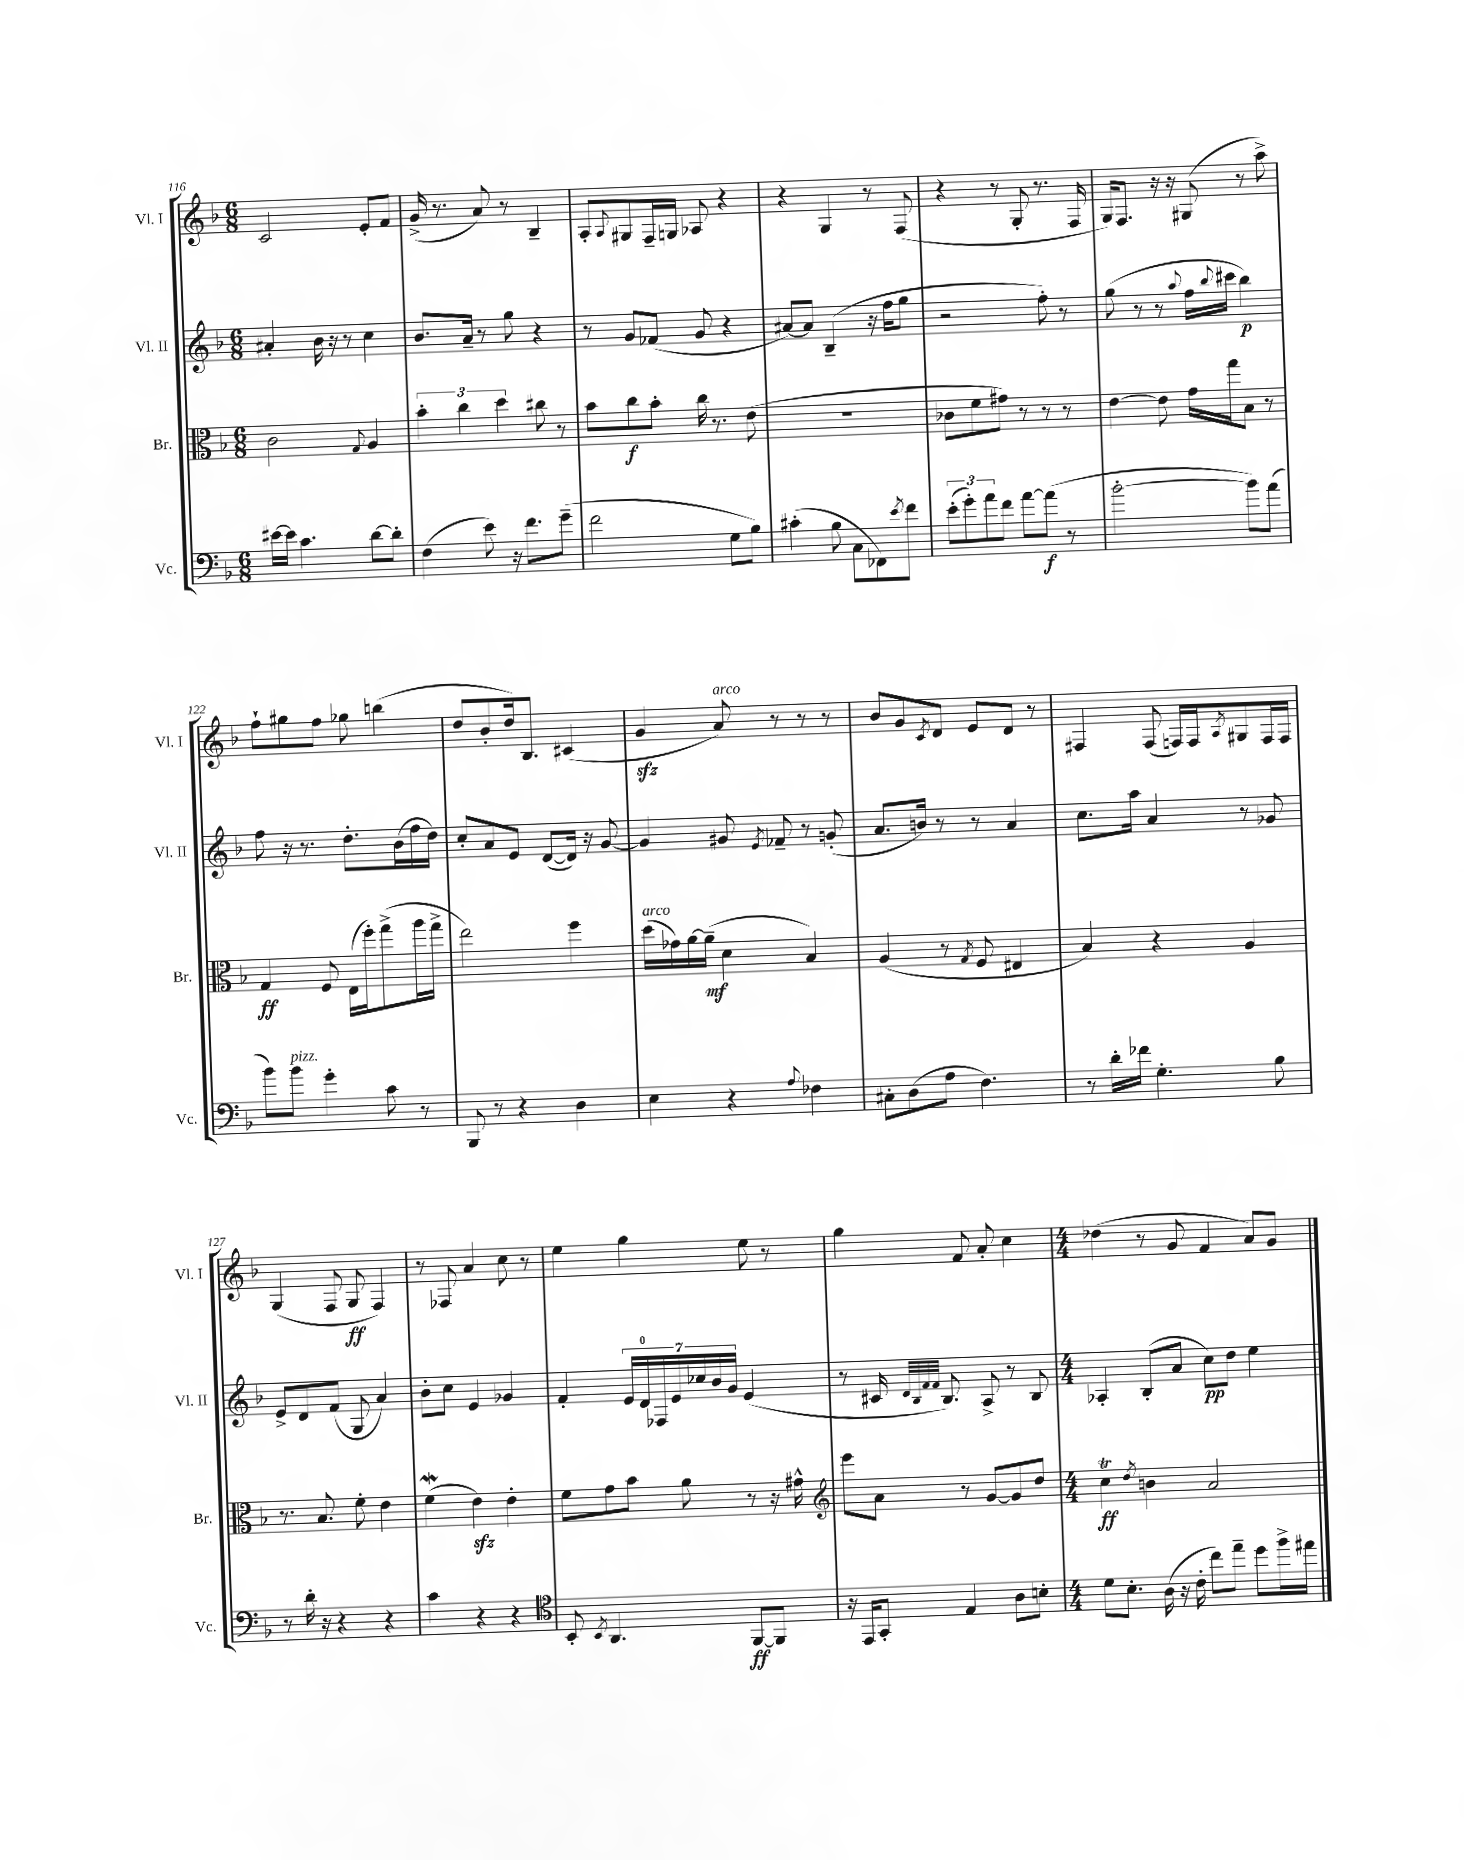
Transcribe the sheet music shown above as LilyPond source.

<<
\new StaffGroup <<
\new Staff = "s0" \with { instrumentName = "Vl. I" shortInstrumentName = "Vl. I" } {
    \clef treble \key f \major \numericTimeSignature \time 6/8
    c'2 e'8-. f'8 |
    g'16->( r8. a'8) r8 bes4-- |
    a8-. \appoggiatura { a8 } gis8 f16-- g16 aes8 r4 |
    r4 g4 r8 f8( |
    r4 r8 g8-. r8. f16 |
    g16) f8. r16 r16 gis8( r8 a''8->) |
    f''8-! gis''8 f''8 ges''8 b''4( |
    d''8 bes'8-. d''16) bes8. cis'4( |
    g'4\sfz a'8^\markup { \italic "arco" }) r8 r8 r8 |
    bes'8 g'8 \acciaccatura { c'8 } d'8 e'8 d'8 r8 |
    fis4 fis8( f16) f16 \acciaccatura { a8 } gis8 f16 f16 |
    g4( f8 g8\ff f4) |
    r8 fes8 a'4 c''8 r8 |
    e''4 g''4 e''8 r8 |
    g''4 f'8 a'8-. c''4 |
    \numericTimeSignature \time 4/4 des''4( r8 g'8 f'4 a'8) g'8 \bar "|." |
}
\new Staff = "s1" \with { instrumentName = "Vl. II" shortInstrumentName = "Vl. II" } {
    \clef treble \key f \major \numericTimeSignature \time 6/8
    ais'4-. bes'16 r16 r8 c''4 |
    bes'8. a'16-- r8 g''8 r4 |
    r8 g'8 fes'8( g'8 r4 |
    ais'8~) ais'8 bes4--( r16 f''16 g''8 |
    r2 f''8-.) r8 |
    g''8( r8 r8 \appoggiatura { a''8 } f''16 \appoggiatura { bes''8 } cis'''16 bes''4\p) |
    f''8 r16 r8. d''8.-. bes'16( f''16 d''16) |
    c''8-. a'8 e'8 d'8~( d'16) r16 g'8~ |
    g'4 gis'8 \acciaccatura { e'8 } fes'8-- r8 g'8-.( |
    a'8. b'16) r8 r8 a'4 |
    c''8. a''16 a'4 r8 ges'8 |
    e'8-> d'8 f'8( g8 a'4) |
    bes'8-. c''8 e'4 ges'4 |
    f'4-. \tuplet 7/4 { e'16 d'16-0 fes16 e'16 ces''16 bes'16 g'16 } e'4( |
    r8 cis'16 \grace { d'32 bes32 f'32 f'32 } bes8.) a8-> r8 bes8 |
    \numericTimeSignature \time 4/4 aes4-. bes8-.( a'8 c''8\pp) d''8 e''4 \bar "|." |
}
\new Staff = "s2" \with { instrumentName = "Br." shortInstrumentName = "Br." } {
    \clef alto \key f \major \numericTimeSignature \time 6/8
    c'2 \appoggiatura { g8 } a4 |
    \tuplet 3/2 { bes'4-. c''4 d''4 } cis''8 r8 |
    bes'8 c''8\f bes'8-. c''16 r8. e'8( |
    r2. |
    ces'8 f'8 gis'8) r8 r8 r8 |
    e'4~ e'8 g'16 g''16 bes8 r8 |
    g4\ff f8 e16( f''16-.) g''8->( a''16 g''16-> |
    e''2) f''4 |
    d''16^\markup { \italic "arco" }( ges'16) a'16~ a'16--\mf( d'4 bes4) |
    a4( r8 \acciaccatura { g8 } f8 eis4 |
    bes4) r4 a4 |
    r8. bes8. f'8-. e'4 |
    f'4\mordent( e'4\sfz) e'4-. |
    f'8 g'8 bes'8 a'8 r8 r16 gis'16-^ |
    \clef treble e'''8 a'8 r8 g'8~ g'8 d''8 |
    \numericTimeSignature \time 4/4 c''4\trill\ff \acciaccatura { d''8 } b'4 a'2 \bar "|." |
}
\new Staff = "s3" \with { instrumentName = "Vc." shortInstrumentName = "Vc." } {
    \clef bass \key f \major \numericTimeSignature \time 6/8
    eis'16~ eis'16 c'4. d'8~ d'8-. |
    f4( e'8) r16 f'8. g'8--( |
    f'2 g8 bes8) |
    cis'4-.( bes8 c8 fes,8) \acciaccatura { e'8 } f'8 |
    \tuplet 3/2 { e'8-.( g'8-.) a'8 } f'8 a'8~ a'8\f( r8 |
    bes'2~-. bes'8) a'8( |
    bes'8) bes'8^\markup { \italic "pizz." } g'4-. c'8 r8 |
    bes,,8 r8 r4 d4 |
    e4 r4 \appoggiatura { a8 } fes4 |
    cis8-. d8( a8 f4.) |
    r8 d'16-. fes'16 g4.-. bes8 |
    r8 d'16-. r16 r4 r4 |
    c'4 r4 r4 |
    \clef tenor bes,8-. \acciaccatura { bes,8 } a,4. f,8~\ff f,8 |
    r16 e,16 g,8-. e4 a8 b8-. |
    \numericTimeSignature \time 4/4 d'8 bes8.-. a16( r16 c'16-. c''8) e''8-- d''8 f''16-> eis''16 \bar "|." |
}
>>
>>
\layout { \context { \Score currentBarNumber = #116 } }
